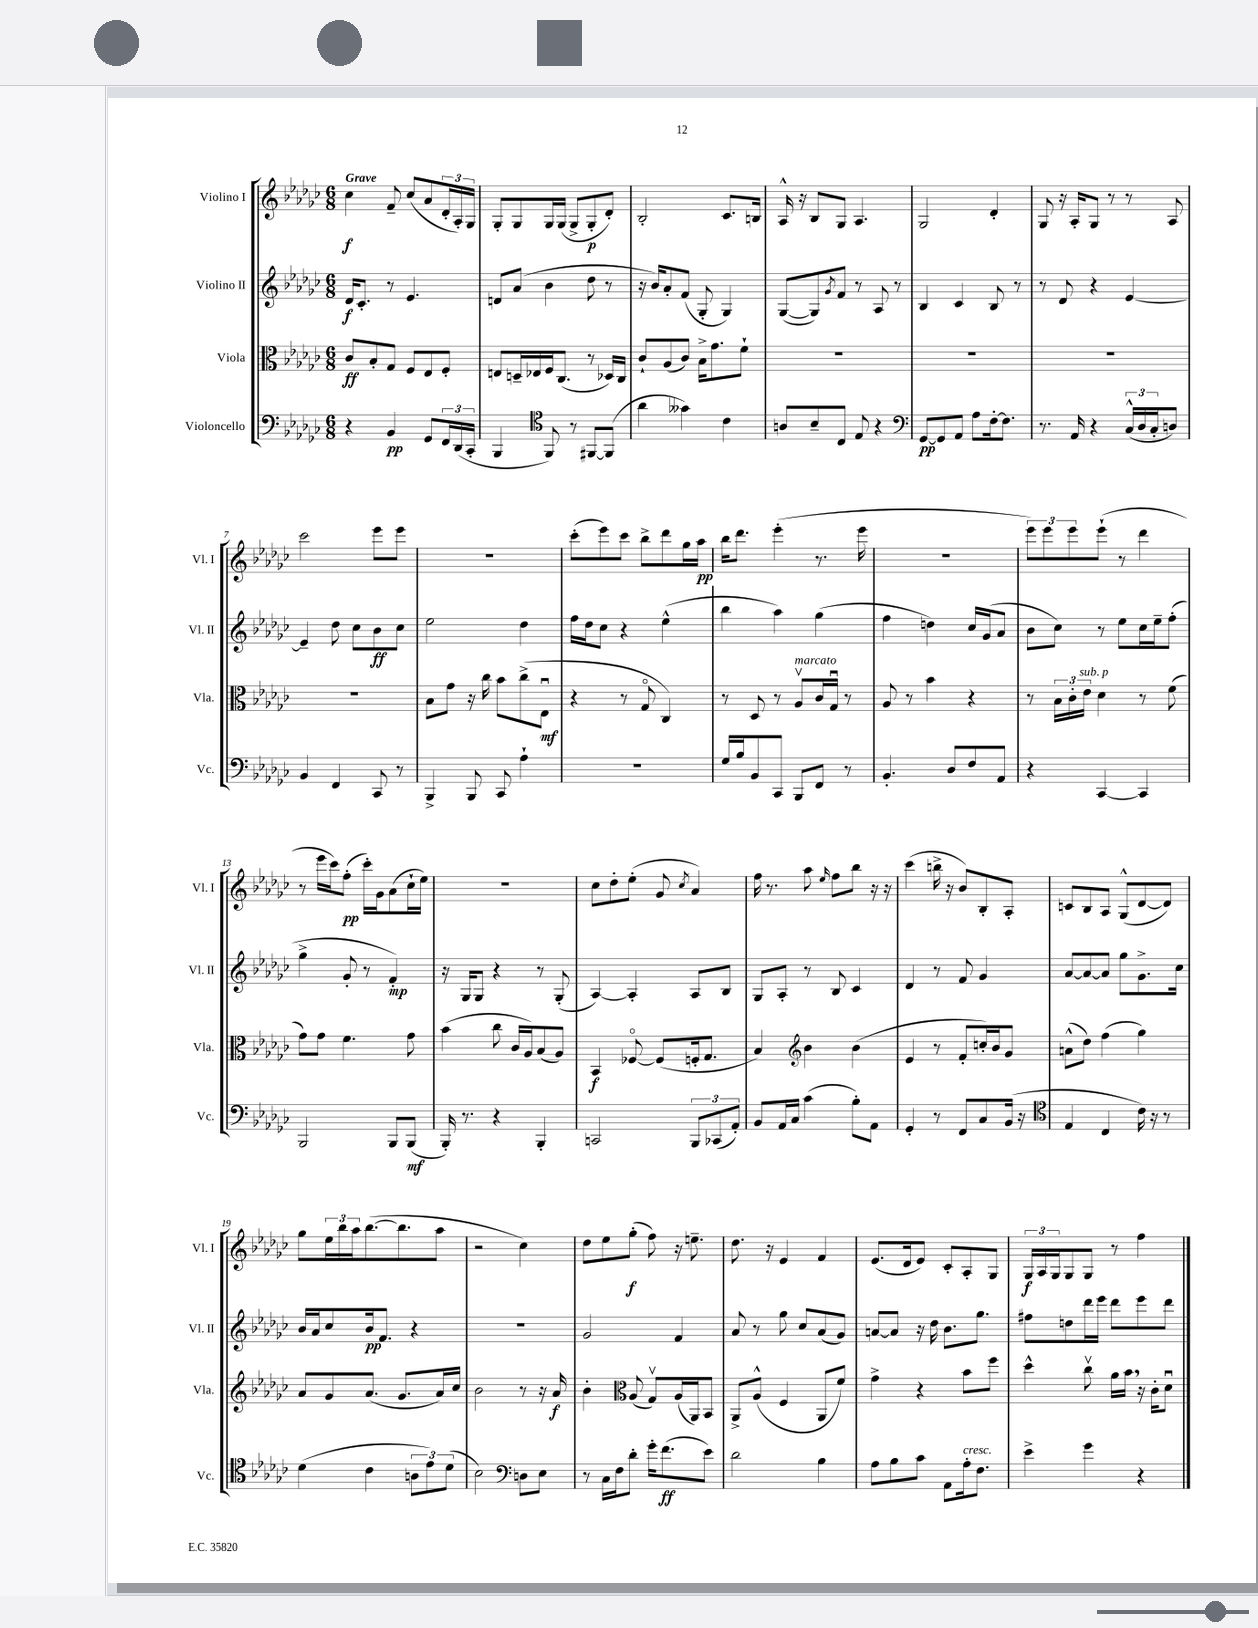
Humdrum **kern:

**kern	**kern	**kern	**kern
*staff4	*staff3	*staff2	*staff1
*clefF4	*clefC3	*clefG2	*clefG2
*k[b-e-a-d-g-c-]	*k[b-e-a-d-g-c-]	*k[b-e-a-d-g-c-]	*k[b-e-a-d-g-c-]
*M6/8	*M6/8	*M6/8	*M6/8
4r	8c-	16d-	4cc-
.	.	8.c-'	.
.	8B-'	.	.
4BB-	8G-	8r	8f~
.	8F	4.e-	(8cc-
8GG-	8E-	.	8a-
24FF	8F'	.	24d-'
(24DD-	.	.	24A-')
24CC-'	.	.	24G-
=	=	=	=
4BBB-	8E	8d	8G-'
.	16D~	(8a-	8G-
.	16E-	.	.
*clefC4	*	*	*
8FF)	16F	4b-	16G-
.	(8.C-	.	(16G-
8r	.	.	8G-^
[8FF#	8r	8dd-	8G-'
(8FF#]	16D-)	8r	8d-')
.	16C-	.	.
=	=	=	=
4a-	8c-`	16r	2B-'
.	.	16b-)	.
.	(8A-	8a-'	.
4g--)	8c-)	(8f	.
.	16B-^	8G-'	.
.	8.g-	.	.
4c-	.	4G-)	8.c-
.	8f`	.	.
.	.	.	16B
=	=	=	=
8A	2.r	([8G-	16A-^^
.	.	.	16r
8B-~	.	8G-])	8B-
.	.	8qg-	.
8C-	.	8f	8G-
8E-	.	8r	4.A-
4r	.	8A-	.
.	.	8r	.
=	=	=	=
*clefF4	*	*	*
[8GG-	2.r	4B-	2G-
8GG-]	.	.	.
8AA-	.	4c-	.
8A-	.	.	.
[16F'	.	8B-	4d-'
8.F]	.	.	.
.	.	8r	.
=	=	=	=
8.r	2.r	8r	8G-
.	.	8d-	16r
16AA-	.	.	16A-'
4r	.	4r	8G-
.	.	.	8r
(24C-^^	.	[4e-	8r
24D-	.	.	.
24C-'	.	.	.
8D)	.	.	8A-
=	=	=	=
4BB-	2.r	4e-~]	2ccc-
4FF	.	8dd-	.
.	.	8cc-	.
8CC-	.	8b-	8eee-
8r	.	8cc-	8eee-
=	=	=	=
4BBB-^	8B-	2ee-	2.r
.	8g-	.	.
8BBB-	16r	.	.
.	16cc-	.	.
8CC-	8b-	.	.
4A-`	(8cc-^	4dd-	.
.	8E-u	.	.
=	=	=	=
2.r	4r	16ff	(8ccc-'
.	.	16dd-	.
.	.	8cc-	8eee-)
.	8r	4r	8ccc-
.	8G-o	.	8bb-^
.	4C-)	(4ee-^^	8ddd-
.	.	.	16gg-
.	.	.	16aa-
=	=	=	=
16G-	8r	4bb-	16bb-
16B-	.	.	8.ddd-
8BB-	8D-	.	.
8CC-	8r	4aa-)	(4eee-'
8BBB-	8A-v	.	.
8FF	16c-	(4gg-	8.r
.	16G-u	.	.
8r	8r	.	.
.	.	.	16eee-
=	=	=	=
4.BB-'	8A-	4ff	2.r
.	8r	.	.
.	4b-	4dd)	.
8D-	.	.	.
8F	4r	16cc-	.
.	.	(16g-	.
8AA-	.	8a-	.
=	=	=	=
4r	8r	8b-	12eee-)
.	.	.	12eee-
.	24B-	8cc-)	.
.	24c-'	.	12eee-
.	24e-	.	.
[4CC-	4d-	8r	(8eee-`
.	.	8ee-	8r
4CC-]	8r	16cc-	4ddd-
.	.	16ee-~	.
.	(8f	(8ff'	.
=	=	=	=
2BBB-	8g-)	4gg-^	8r
.	8g-	.	16eee-
.	.	.	16ccc-)
.	4.f	8g-'	(8ff'
.	.	8r	16ccc-')
.	.	.	16g-
8BBB-	.	4f')	(8a-
(8BBB-	8g-	.	16cc-`
.	.	.	16ee-)
=	=	=	=
16BBB-')	(4b-	16r	2.r
8.r	.	16G-	.
.	.	8G-	.
4r	8cc-	4r	.
.	16c-	.	.
.	16A-)	.	.
4BBB-'	(8B-	8r	.
.	8A-)	(8G-'	.
=	=	=	=
2CC	4BB-	[4A-)	8cc-
.	.	.	8dd-'
.	[8F-o	4A-']	(8ee-'
.	(8F-]	.	8g-
.	.	.	8qcc-
12BBB-	16F'	8A-	4a-)
.	8.G-	.	.
(12CC-	.	.	.
.	.	8B-	.
12AA-')	.	.	.
=	=	=	=
8BB-	4B-)	8G-	16ff
.	.	.	8.r
16AA-	.	8A-'	.
16C-	.	.	.
*	*clefG2	*	*
(4c-	4b-	8r	8aa-
.	.	.	16qqee-
.	.	8B-	8ff
8B-')	(4b-	4c-	8bb-
8AA-	.	.	16r
.	.	.	16r
=	=	=	=
4GG-'	4e-	4d-	(4ccc-
8r	8r	8r	16bb^
.	.	.	16r
8FF	8f'	8f	8b-)
8C-	16cc')	4g-	8B-'
.	16b-	.	.
(16BB-	8g-	.	8A-'
16r	.	.	.
=	=	=	=
*clefC4	*	*	*
4E-	(8a^^	[8a-	8c
.	8dd-)	8a-_	8B-
4C-	(4ff	8a-]	8A-
.	.	8gg-	(8G-^^
16c-)	4gg-)	8.g-^	[8d-
16r	.	.	.
8r	.	.	8d-])
.	.	16cc-	.
=	=	=	=
(4d-	8a-	16b-	8gg-
.	.	16a-	.
.	8g-	8cc-	24ee-
.	.	.	24bb-
.	.	.	24aa-
4c-	(8.a-	16b-	([8.bb-
.	.	8.f	.
.	8.g-	.	8.bb-]
12A	.	4r	.
12e-)	.	.	.
.	16a-)	.	8aa-
(12d-	.	.	.
.	16cc-	.	.
=	=	=	=
2B-)	2b-	2.r	2r
*clefF4	*	*	*
8D	8r	.	4cc-)
8E-	16r	.	.
.	16a-	.	.
=	=	=	=
8r	4b-'	2g-	8dd-
16C-	.	.	8ee-
16F	.	.	.
*	*clefC3	*	*
8d-'	(8A-	.	(8gg-'
16g-'	8G-v)	.	8ff)
(8.f	.	.	.
.	(16A-	4f	16r
.	16AA-)	.	8.ee~
8e-)	8BB-	.	.
=	=	=	=
2d-	8AA-^	8a-	8.dd-
.	(8A-^^	8r	.
.	.	.	16r
.	4F	8gg-	4e-
.	.	8cc-	.
4B-	8AA-	(8a-	4f
.	8f)	8g-)	.
=	=	=	=
8A-	4g-^	[8a	(8.e-
8B-	.	8a]	.
.	.	.	16d-
8c-	4r	16r	8e-)
.	.	16dd-	.
8AA-	.	8.b-	8c-'
16A-'	8b-	.	8A-'
8.F	.	8.gg-	.
.	8ff	.	8G-
=	=	=	=
4e-^	4dd-^^	8ff#	24G-
.	.	.	24A-
.	.	.	24G-
.	.	8dd	8G-
4g-	8cc-v	16ddd-	8G-
.	.	16eee-	.
.	16a-	8ddd-	8r
.	16b-	.	.
4r	16r	8eee-	4ff
.	16c-'	.	.
.	8d-u	8ddd-	.
==	==	==	==
*-	*-	*-	*-
